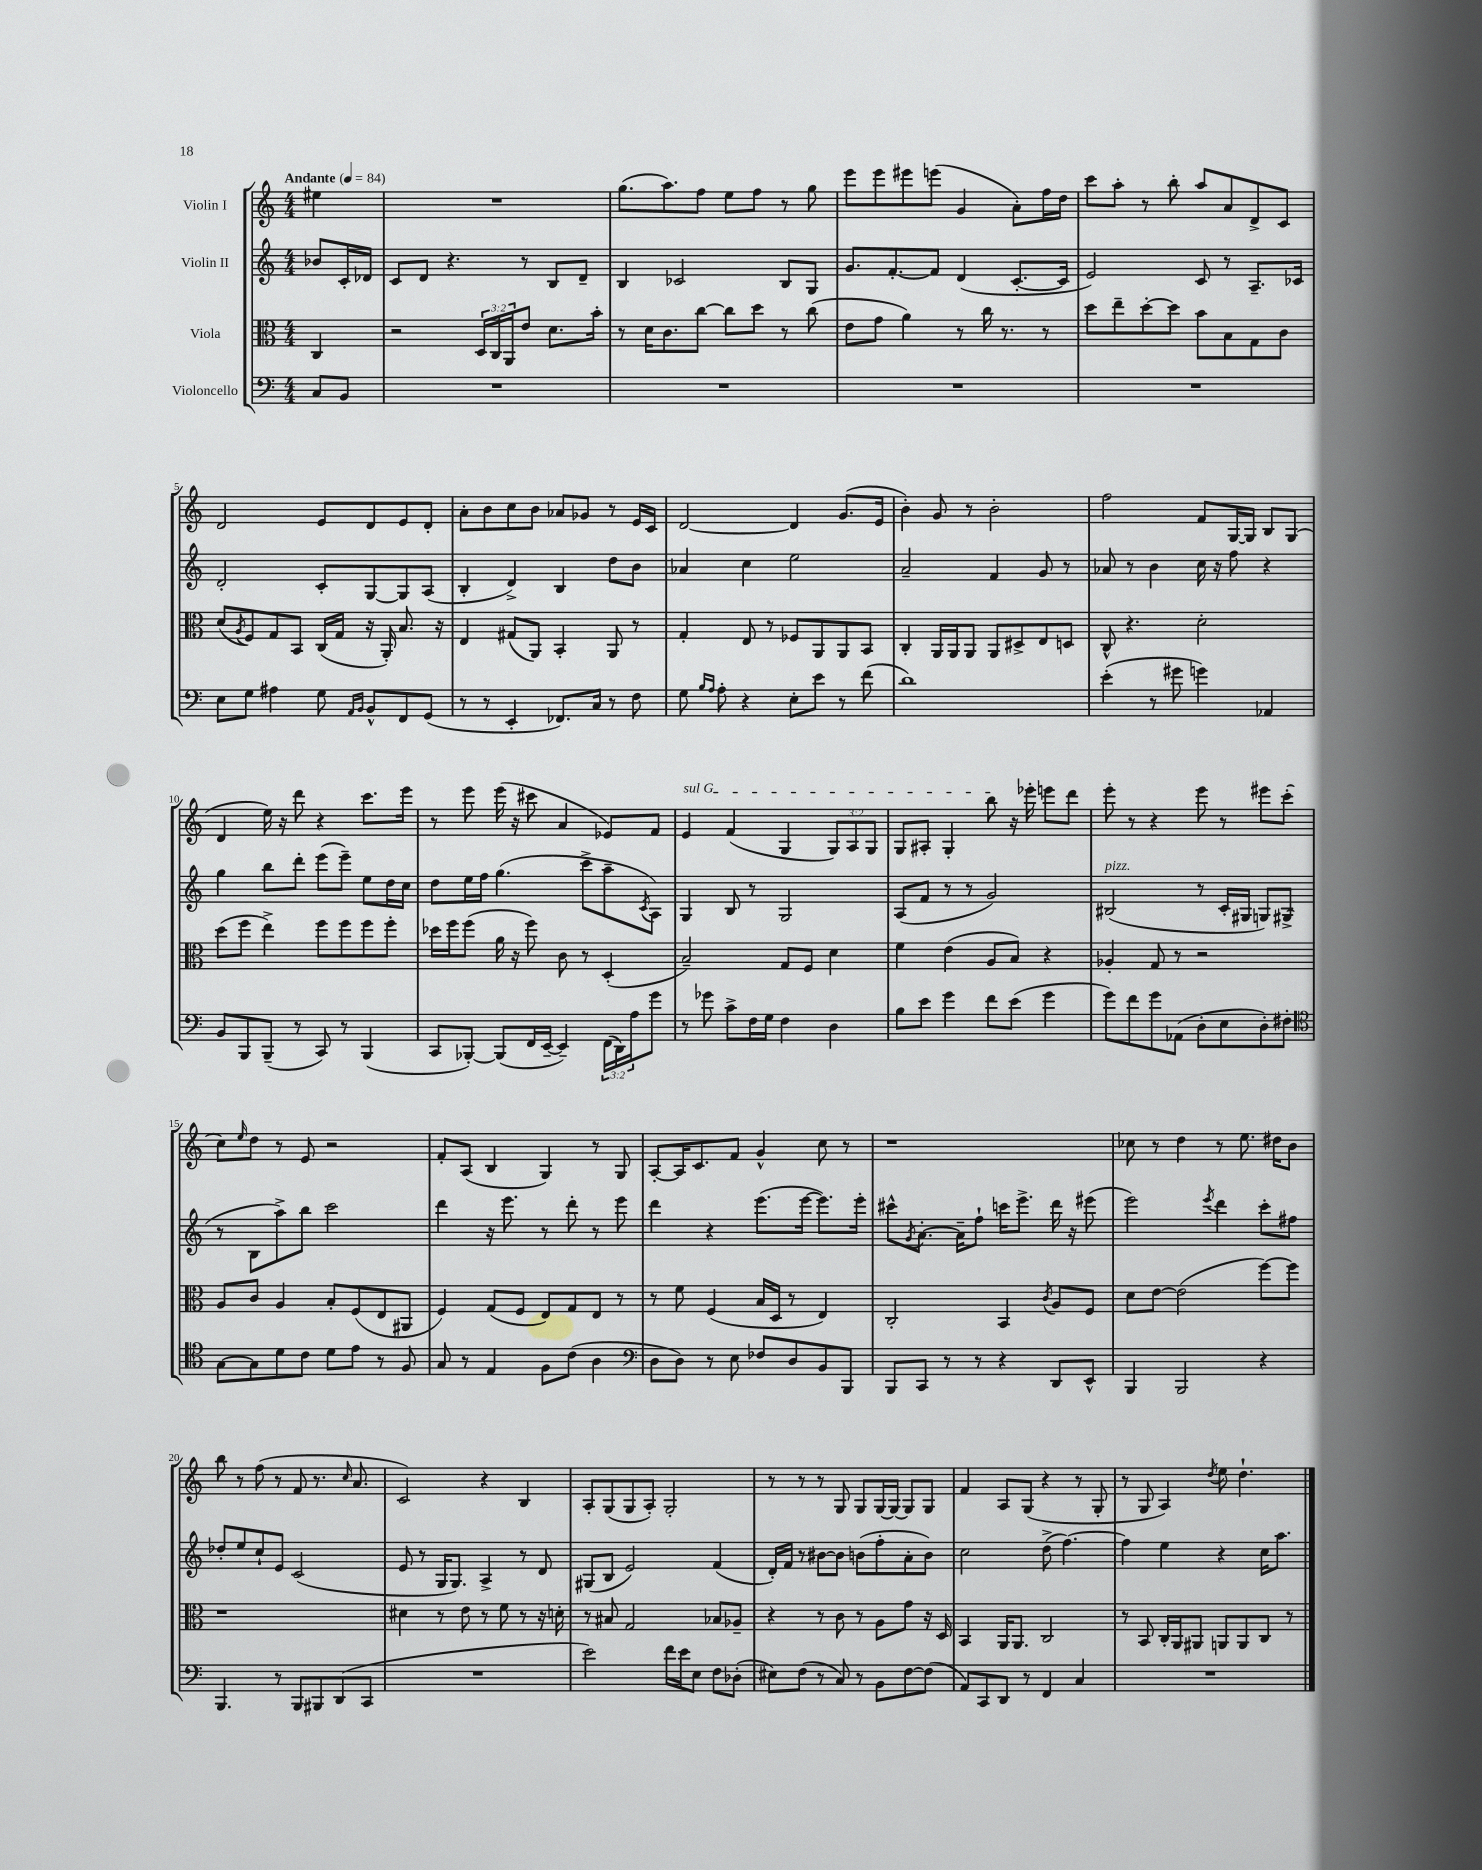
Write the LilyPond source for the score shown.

<<
\new StaffGroup <<
\new Staff = "s0" \with { instrumentName = "Violin I" } {
    \clef treble \key c \major \numericTimeSignature \time 4/4 \override Staff.TupletNumber.text = #tuplet-number::calc-fraction-text \partial 4 \tempo "Andante" 4 = 84
    eis''4 |
    R1 |
    g''8.( a''8.) f''8 e''8 f''8 r8 g''8 |
    e'''8 e'''8 eis'''8 e'''8( g'4 a'8-.) f''16 d''16 |
    c'''8 a''8-. r8 b''8-. a''8 a'8 d'8-> c'8 |
    d'2 e'8 d'8 e'8 d'8-. |
    a'8-. b'8 c''8 b'8 aes'8 ges'8 r8 e'16 c'16 |
    d'2~ d'4 g'8.( e'16 |
    b'4-.) g'8 r8 b'2-. |
    f''2 f'8 g16~ g16 b8 g8( |
    d'4 e''16) r16 d'''8 r4 c'''8. e'''16 |
    r8 e'''8 e'''16( r16 cis'''8 a'4 ees'8) f'8 |
    \once \override TextSpanner.bound-details.left.text = \markup { \italic "sul G" } e'4\startTextSpan f'4( g4 \tuplet 3/2 { g8) a8 g8 } |
    g8 ais8-. g4-. b''8\stopTextSpan r16 ees'''16-. e'''8 d'''8 |
    e'''8-. r8 r4 e'''8 r8 eis'''8 c'''8-.( |
    c''8) \grace { e''16 } d''8 r8 e'8 r2 |
    f'8-. a8( b4 g4) r8 g8 |
    a8~-. a16 c'8. f'8 g'4-^ c''8 r8 |
    r1 |
    ces''8 r8 d''4 r8 e''8. dis''16 b'8 |
    b''8 r8 f''8( r8 f'8 r8. \grace { c''16 } a'8. |
    c'2) r4 b4 |
    a8-. g8( g8 a8-.) g2-. |
    r8 r8 r8 g8 g8 g16~ g16~ g8 g8 |
    f'4 a8 g8( r4 r8 g8-. |
    r8 g8 a4) \acciaccatura { d''8 } e''8 d''4.-! \bar "|." |
}
\new Staff = "s1" \with { instrumentName = "Violin II" } {
    \clef treble \key c \major \numericTimeSignature \time 4/4 \partial 4
    bes'8 c'16-. des'16 |
    c'8 d'8 r4. r8 b8 d'8-- |
    b4 ces'2 b8 g8 |
    g'8. f'8.~-. f'8 d'4( c'8.~-. c'16 |
    e'2) c'8 r8 a8.-- ces'16 |
    d'2-. c'8-. g8~ g8 a8( |
    b4-. d'4->) b4 d''8 b'8 |
    aes'4 c''4 e''2 |
    a'2-- f'4 g'8 r8 |
    aes'8 r8 b'4 c''16 r16 f''8 r4 |
    g''4 b''8 d'''8-. e'''8( e'''8--) e''8 d''16 c''16 |
    d''8 e''16 f''16 g''4.( c'''8-> a''8-- \acciaccatura { c'8 } a8) |
    g4 b8 r8 g2 |
    a8( f'8 r8 r8 g'2) |
    bis2^\markup { \italic "pizz." }( r8 c'16-. gis16 g8) gis8->( |
    r8 b8 a''8->) b''8 c'''2 |
    d'''4 r16 e'''8. r8 d'''8-. r8 e'''8 |
    d'''4 r4 e'''8.( e'''16~ e'''8.) e'''16-. |
    cis'''8-^ \acciaccatura { g'8 } a'8.~-. a'16-- f''8-! c'''16 e'''8.-> d'''16 r16 eis'''8( |
    e'''2) \acciaccatura { e'''8 } d'''4 c'''8-. fis''8 |
    des''8-. e''8 c''8-! e'8 c'2( |
    e'8 r8 g16 g8.) a4-> r8 d'8 |
    gis8( b8 e'2) f'4( |
    d'16-.) f'16 r8 bis'8~ bis'8 b'8( f''8-. a'8-. b'8) |
    c''2 d''8->( f''4.~) |
    f''4 e''4 r4 c''16 a''8. \bar "|." |
}
\new Staff = "s2" \with { instrumentName = "Viola" } {
    \clef alto \key c \major \numericTimeSignature \time 4/4 \override Staff.TupletNumber.text = #tuplet-number::calc-fraction-text \partial 4
    c4 |
    r2 \tuplet 3/2 { d16 c16 a,16 } e'8 d'8. b'16-. |
    r8 d'16 c'8. c''8~ c''8 d''8 r8 c''8( |
    e'8 g'8 a'4) r8 c''16 r8. r8 |
    d''8 e''8-- d''8~-. d''8 b'8 b8 g8 c'8 |
    d'8( \acciaccatura { a8 } f8) g8 b,8 c16( g16 r16 a,16-.) b8. r16 |
    e4 gis8( a,8) b,4-. a,8 r8 |
    g4-. e8 r8 fes8 a,8 a,8 b,8 |
    c4-. a,16 a,16 a,8 a,8 dis8-> e8 d8 |
    c8-^ r4. d'2-. |
    d''8( f''8 e''4->) f''8 f''8 f''8 f''8-. |
    des''16 f''16 f''8( a'16 r16 f''8) c'8 r8 d4-.( |
    b2--) g8 f8 d'4 |
    f'4 e'4( a8 b8) r4 |
    aes4-. g8 r8 r2 |
    a8 c'8 a4 b8-. f8( e8 ais,8 |
    f4) g8( f8 e8) g8 e8 r8 |
    r8 f'8 f4( b16 d16 r8 e4) |
    c2-. b,4 \acciaccatura { c'8 } a8 f8 |
    d'8 e'8~ e'2( f''8~) f''8 |
    r1 |
    dis'4 r8 e'8 r8 f'8 r8 r16 d'16-. |
    r8 bis8 g2 bes8 aes8-- |
    r4 r8 c'8 r8 a8 g'8 r16 d16 |
    b,4 a,16 a,8. c2 |
    r8 b,8 c16-. a,16 ais,8 a,8 a,8 c8 r8 \bar "|." |
}
\new Staff = "s3" \with { instrumentName = "Violoncello" } {
    \clef bass \key c \major \numericTimeSignature \time 4/4 \override Staff.TupletNumber.text = #tuplet-number::calc-fraction-text \partial 4
    c8 b,8 |
    R1 |
    R1 |
    R1 |
    R1 |
    e8 g8 ais4 g8 \grace { a,16 b,16 } b,8-^ f,8 g,8( |
    r8 r8 e,4-. fes,8.) c16 r8 f8 |
    g8 \grace { b16 a16 } a8-. r4 e8-. e'8 r8 f'8( |
    d'1) |
    e'4-.( r8 gis'8 g'4) aes,4 |
    b,8 b,,8 b,,8--( r8 c,8) r8 b,,4( |
    c,8 bes,,8~-.) bes,,8( f,16 e,16~-- e,4--) \tuplet 3/2 { f,16( d,16) a16 } g'8 |
    r8 ges'8 c'8-> f16 g16 f4 d4 |
    b8 e'8 g'4 f'8 e'8( g'4 |
    g'8) f'8 g'8 aes,8( d8-. e8 d8-.) fis8-. |
    \clef tenor g8~ g8 d'8 c'8 d'8 e'8 r8 f8 |
    g8 r8 e4 f8 c'8( a4 |
    \clef bass d8 d8) r8 e8 fes8 d8 b,8 b,,8 |
    b,,8 c,8 r8 r8 r4 d,8 e,8-^ |
    b,,4 b,,2 r4 |
    b,,4. r8 b,,8 bis,,8 d,8( c,8 |
    R1 |
    e'2) f'16 e'16 e8 f8 des8-.( |
    eis8) f8( r8 c8) r8 b,8 f8~ f8( |
    a,8) c,8 d,8 r8 f,4 c4 |
    R1 \bar "|." |
}
>>
>>
